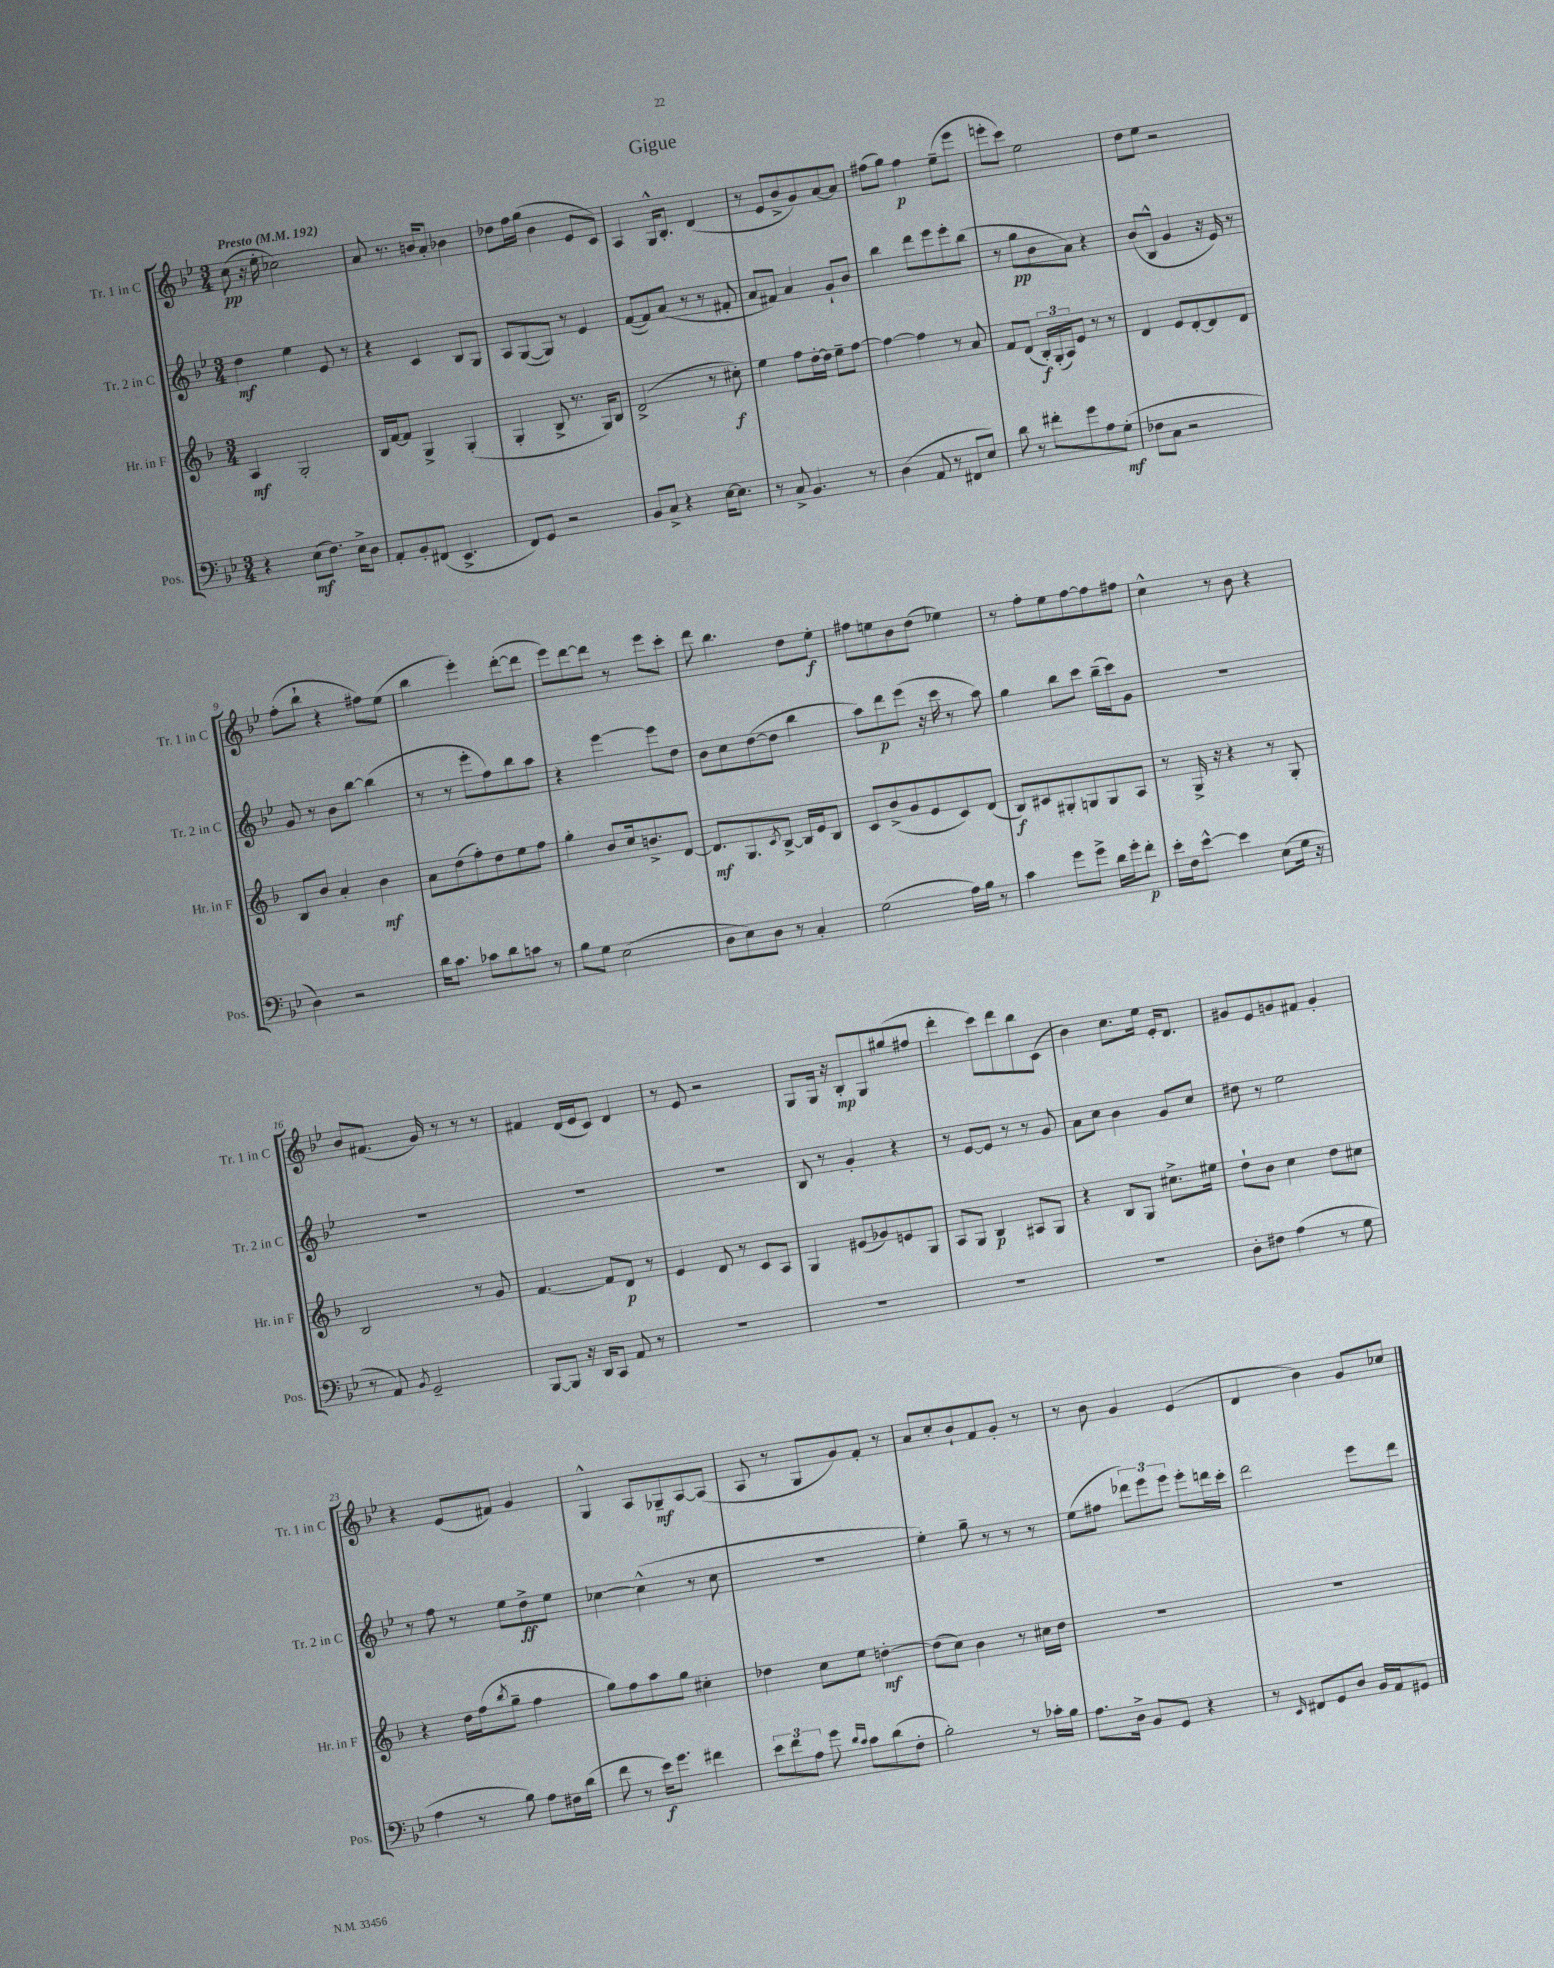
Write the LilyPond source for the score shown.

\header { title = "Gigue" }
<<
\new StaffGroup <<
\new Staff = "s0" \with { instrumentName = "Tr. 1 in C" shortInstrumentName = "Tr. 1 in C" } {
    \clef treble \key bes \major \numericTimeSignature \time 3/4 \tempo "Presto" 4 = 192
    c''8\pp( r16 ees''16-. ces''2) |
    a'8 r8. b'16 a'8-. bes'4 |
    des''8 f''16 g''16( bes'4 ees'8 c'8) |
    a4 g16-^ bes8.-. d'4( |
    r8 ees'8 bes'8-> g'8) a'8~ a'8 |
    fis''8( g''8) fis''4\p ees''8--( ees'''8 |
    e'''8-. c'''8) ees''2 |
    d''8 ees''8 r2 |
    f''8-.( bes''8-! r4 fis''8) ees''8( |
    bes''4 ees'''4-.) d'''8~-.( d'''8 |
    ees'''8) d'''8~ d'''8 r8 ees'''8 c'''8-. |
    d'''8 bes''4. d''8 ees''8-.\f |
    fis''8 e''8 bes'8 d''8( ees''4) |
    r8 f''8-. ees''8 f''8~ f''8 fis''8 |
    c''4-^ r8 bes'8 r4 |
    bes'8 fis'8.( g'16) r8 r8 r8 |
    fis'4 d'16( ees'16 c'8) d'4 |
    r8 ees'8 r2 |
    g8 g16 r16 bes8-.\mp g8 gis''8( fis''8 |
    d'''4-. c'''8) d'''8 bes''8 c'8( |
    bes'4) c''8. ees''16 ees'16-. d'8. |
    gis'8 ees'8 g'8 fis'8 g'4-. |
    r4 ees'8( fis'8) g'4 |
    g4-^ a8 ges8--\mf a8~ a8( |
    a8 r8 g8 g'8) f'8-. r8 |
    a'8 c''8-. bes'8-! f'8 g'8-. r8 |
    r8 bes'8 g'4 ees'4( |
    d'4 bes'4) g'8 ces''8 \bar "|." |
}
\new Staff = "s1" \with { instrumentName = "Tr. 2 in C" shortInstrumentName = "Tr. 2 in C" } {
    \clef treble \key bes \major \numericTimeSignature \time 3/4
    d''4\mf ees''4 ees'8 r8 |
    r4 c'4 bes8 g8 |
    a8 g8~( g8) r8 ees'4 |
    f'8~( f'8) a'8( r8 r8 fis'8-. |
    a'8 fis'8) a'4 g'8-! bes'8 |
    bes''4 d'''8 ees'''8 ees'''8-. bes''8( |
    r8 g''8\pp bes'8 a'8) r4 |
    bes'8( bes8-^ g'4 r16 ees'16) r8 |
    g'8 r8 bes'8 bes''8~ bes''4( |
    r8 r8 ees'''8-. f''8) bes''8 a''8 |
    r4 ees'''4~ ees'''8 d''8 |
    bes'8 c''8 d''8~( d''8 bes''4 |
    a''8) d'''8\p ees'''8( r16 c'''16 r8 a''8) |
    g''4 bes''8 c'''8 bes''16--( c'''16) g'8 |
    R2. |
    R2. |
    R2. |
    R2. |
    bes8 r8 g'4-. r4 |
    r8 ees'8~ ees'8 r8 r8 g'8 |
    a'8 c''8 bes'4 g'8 c''8 |
    dis''8 r8 ees''2 |
    r8 f''8 r8 ees''8 d''8->\ff ees''8 |
    ces''4~ ces''4-^( r8 ces''8 |
    R2. |
    ees''4-.) g''8-- r8 r8 r8 |
    ees''8( fis''8 \tuplet 3/2 { des'''8) ees'''8 ees'''8 } ees'''8-. d'''16 c'''16-. |
    d'''2 ees'''8 d'''8 \bar "|." |
}
\new Staff = "s2" \with { instrumentName = "Hr. in F" shortInstrumentName = "Hr. in F" } {
    \clef treble \key f \major \numericTimeSignature \time 3/4
    a4\mf g2-. |
    bes16 f'16~ f'8 g4-> g4-.( |
    g4-. bes8-> r8. g16) bes8 |
    d'2->( r8 cis''8-.\f) |
    e''4 f''8 d''16~-. d''16 e''8-- f''8~ |
    f''4~ f''4 r8 a'8 |
    f'8 d'8( \tuplet 3/2 { bes16-.\f) g16-.( a16) } e'8 r8 r8 |
    d'4 e'8 d'8~-. d'8 d'8 |
    bes8 bes'8 a'4-. bes'4\mf |
    a'8 d''8( f''8-.) d''8 e''8 f''8 |
    g''4-. bes'8 c''16 b'8.-> d'8~ |
    d'8.\mf g8. \acciaccatura { c'8 } bes8~-> bes16 e'16 bes8 |
    c'8 bes'8->( g'8 e'8 c'8) d'8( |
    bes8\f) cis'8 gis8-. g8 g8 a8 |
    r8 g16-> r16 r4 r8 g8-. |
    bes2 r8 g'8 |
    f'4.~ f'8 d'8\p r8 |
    e'4 d'8 r8 c'8 a8 |
    g4 eis'8( ges'8) e'8 g8 |
    a8 g8 bes4\p ais8 g8 |
    r4 bes8 g8 cis''8.-> eis''16 |
    d''8-! bes'8 c''4 d''8 cis''8 |
    r4 d''16 f''16( \acciaccatura { bes''8 } g''8-- f''4 |
    g''8) f''8 a''8 g''8 cis''4-. |
    des''4 c''8 e''8 d''4~-.\mf |
    d''8( c''8) bes'4 r8 cis''16 d''16 |
    R2. |
    R2. \bar "|." |
}
\new Staff = "s3" \with { instrumentName = "Pos." shortInstrumentName = "Pos." } {
    \clef bass \key bes \major \numericTimeSignature \time 3/4
    r4 ees8\mf( f8.) ees16-> d8 |
    a,8-. bes,8-. fis,8( ees,4.-> |
    f,8) g,8 r2 |
    bes,8 c8-> r4 ees16~ ees8. |
    r8 c8-> bes,4. r8 |
    d4( a,8 r8 fis,8 ees8) |
    d'8 r8 fis'8-. g'8 a8 g8-.\mf( |
    fes8 c8 r2 |
    d4) r2 |
    d'16 c'8. ces'8 d'8 c'8 r8 |
    bes8 g8 ees2( |
    d8 ees8) d8 r8 c4-. |
    g2( a16) bes16 r8 |
    c'4 g'8 g'8-> d'16 g'16-. f'8-.\p |
    ees'16-. f16 ees'8~-^ ees'4 ees8( g16 r16 |
    r8 a,8) \acciaccatura { bes,8 } g,2-- |
    bes,,8~ bes,,8 r16 d,16 c,8 a,8 r8 |
    R2. |
    R2. |
    R2. |
    R2. |
    d8-. fis8 a4( r8 g8 |
    a4 r8 bes8) a8 fis16 d'16( |
    f'8 r8 ees'16\f) g'8. fis'4 |
    \tuplet 3/2 { ees'8 f'8 a8 } g'8 \grace { d'16 c'16 } c'8 d'8( f8-. |
    bes2-.) r8 ces'16-. bes16 |
    a8. d16-> bes,8 g,8 r4 |
    r8 \grace { ees,16 } fis,8 g,8 d8 bes,16 a,16 gis,8 \bar "|." |
}
>>
>>
